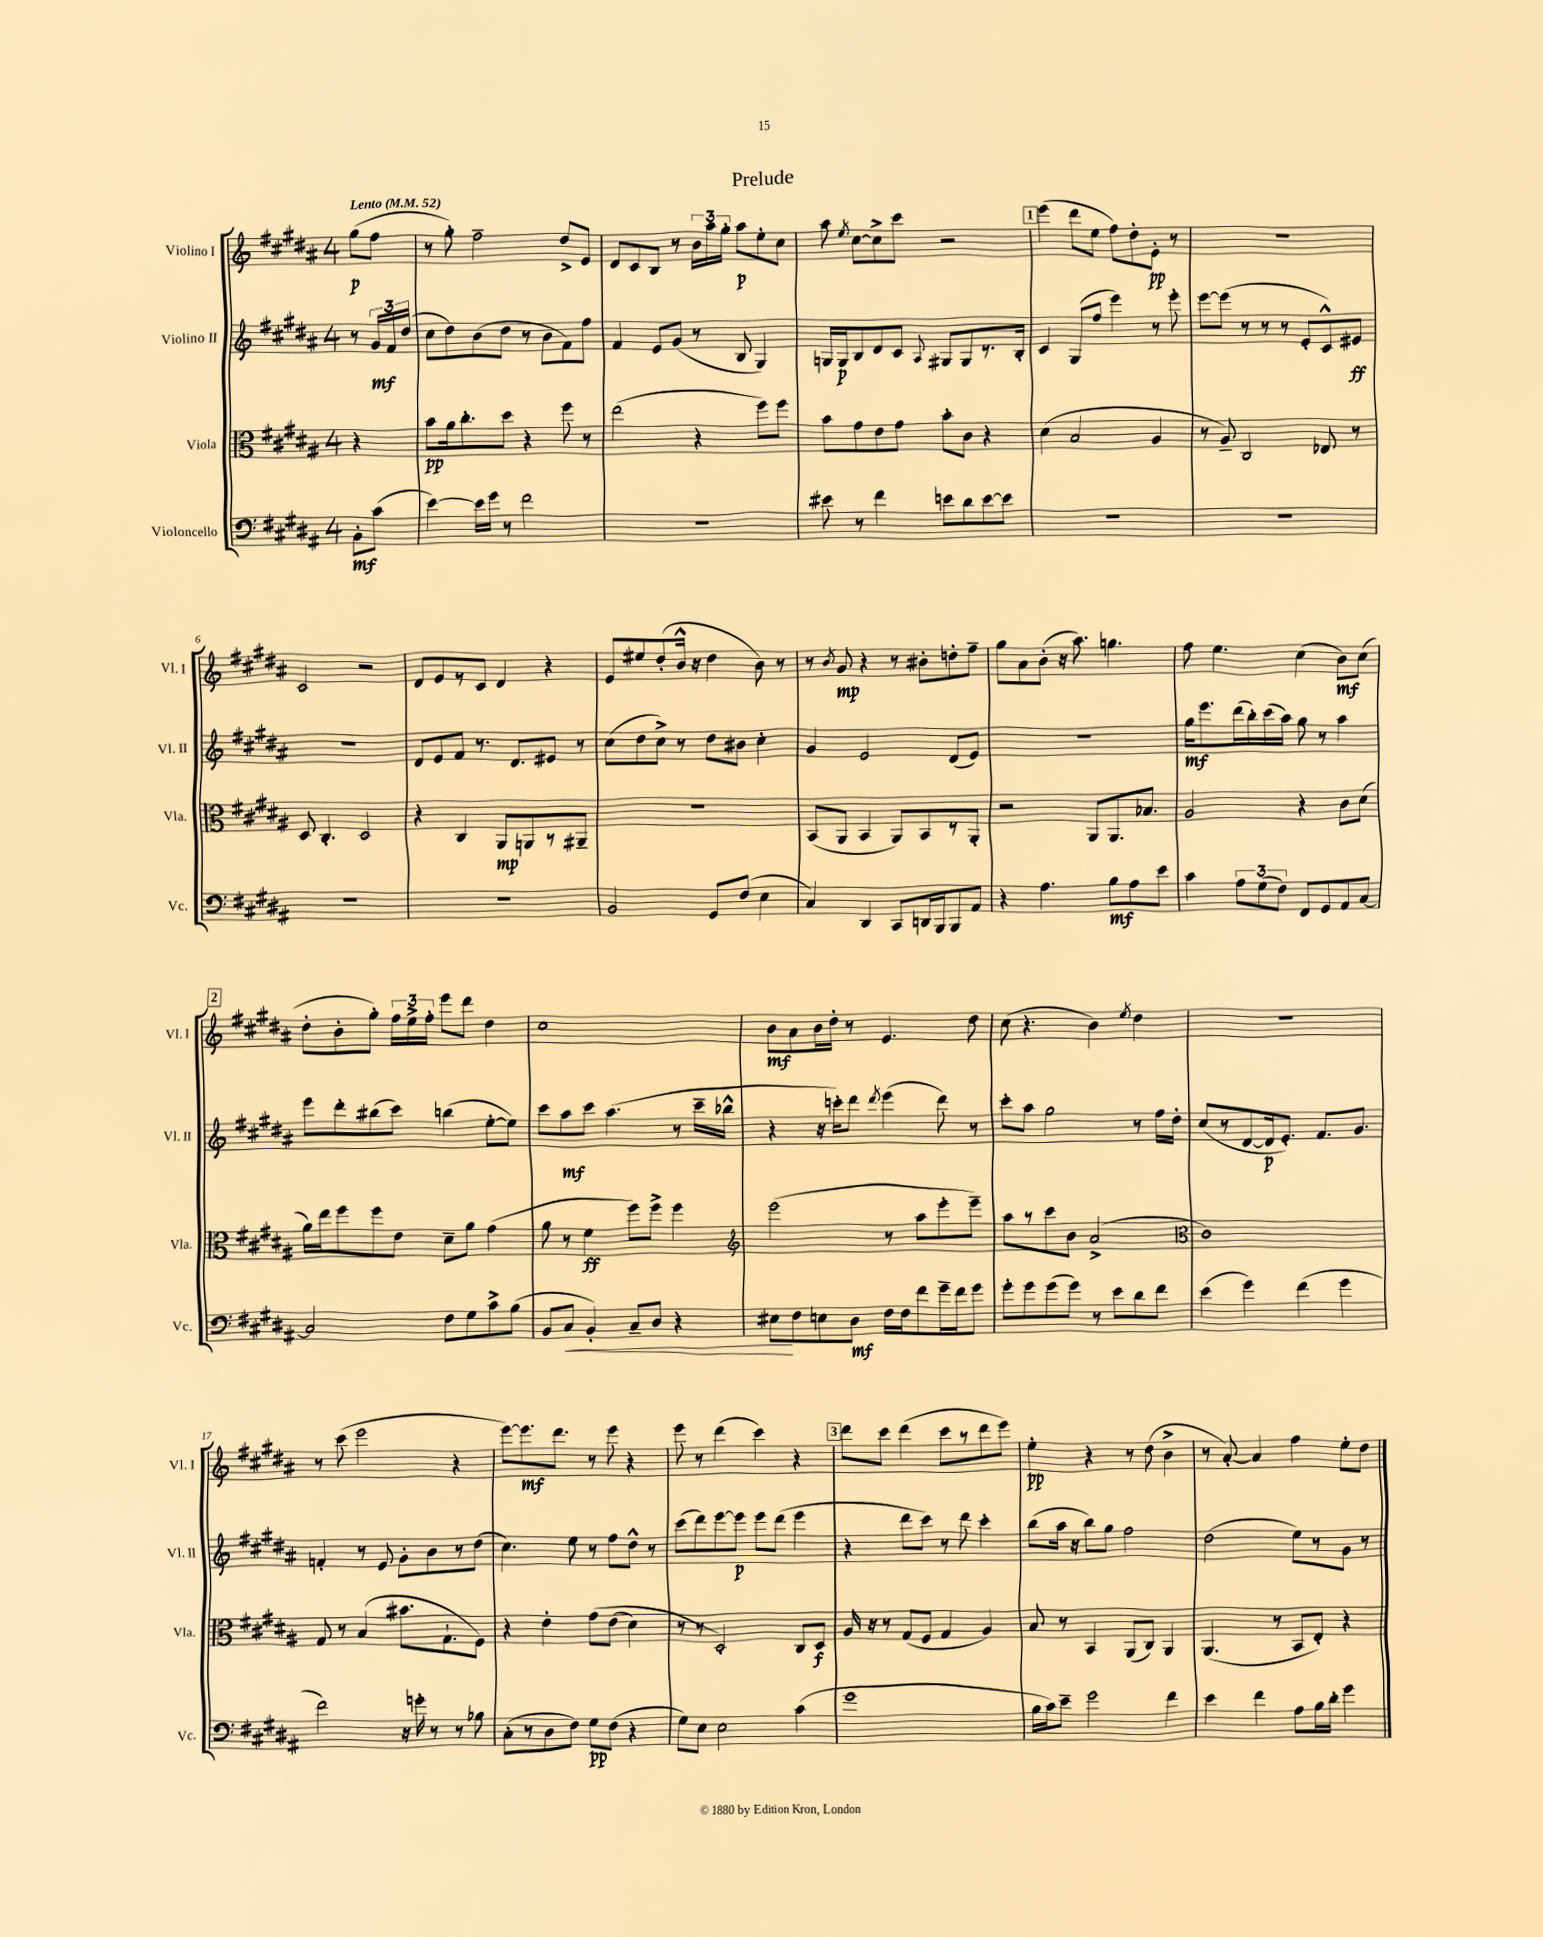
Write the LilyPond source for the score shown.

\header { title = "Prelude" }
<<
\new StaffGroup <<
\new Staff = "s0" \with { instrumentName = "Violino I" shortInstrumentName = "Vl. I" } {
    \clef treble \key b \major \once \override Staff.TimeSignature.style = #'single-digit \time 4/4 \partial 4 \tempo "Lento" 4 = 52
    \autoBeamOff gis''8[\p( fis''8] |
    r8 gis''8-.) fis''2-- dis''8[-> e'8] |
    dis'8[ cis'8 b8] r8 \tuplet 3/2 { b'16[ ais''16 gis''16]-. } ais''8[\p e''8-. cis''8] |
    ais''8 \acciaccatura { e''8 } cis''8[~ cis''8-> cis'''8] r2 |
    \mark \markup { \box "1" } e'''4( dis'''8[ e''8] fis''8[) dis''8-. e'8]-.\pp r8 |
    R1 |
    cis'2 r2 |
    dis'8[ e'8 r8 cis'8] dis'4 r4 |
    e'8[ eis''8 dis''8-.( b'16]-^ r16 dis''4 b'8) r8 |
    r8 \acciaccatura { b'8 } gis'8\mp r4 r8 bis'8[-. d''8-. fis''8]-- |
    gis''8[ ais'8 b'8]-.( r16 ais''8.) g''4. |
    fis''8 e''4. cis''4( b'8[\mf) cis''8]( |
    \mark \markup { \box "2" } dis''8[-. b'8-. gis''8]-.) \tuplet 3/2 { fis''16[ e''16-> fis''16]-. } e'''8[ dis'''8] dis''4 |
    cis''1 |
    b'8[\mf ais'8 b'16 dis''16]-. r8 e'4. dis''8 |
    cis''8( r4. b'4) \acciaccatura { e''8 } dis''4 |
    r1 |
    r8 cis'''8( e'''2 r4 |
    e'''8[~) e'''8.\mf dis'''8.] r8 e'''8 r4 |
    e'''8 r8 dis'''4( cis'''4) r4 |
    \mark \markup { \box "3" } dis'''8[ cis'''8] dis'''4( cis'''8[ r8 dis'''8 e'''8]) |
    e''4-.\pp r4 r8 dis''8( b'4-> |
    r8 ais'8~-.) ais'4 fis''4 e''8[-. dis''8] \bar "|." |
}
\new Staff = "s1" \with { instrumentName = "Violino II" shortInstrumentName = "Vl. II" } {
    \clef treble \key b \major \once \override Staff.TimeSignature.style = #'single-digit \time 4/4 \partial 4
    \autoBeamOff r8 \tuplet 3/2 { gis'16[\mf fis'16 dis''16]( } |
    cis''8[ dis''8) b'8( dis''8] r8 b'8[ fis'8) fis''8] |
    fis'4 e'8[ gis'8]( r8 b8 gis4) |
    g16[ g16\p b8 dis'8 cis'8] \appoggiatura { ais8 } gis8[ gis8 r8. b16]-. |
    \mark \markup { \box "1" } cis'4 gis8[( fis''8] e'''4) r8 e'''8-. |
    e'''8[~ e'''8]( r8 r8 r8 e'8[-. cis'8-^) eis'8]\ff |
    R1 |
    dis'8[ e'8 fis'8] r8. dis'8.[ eis'8] r8 |
    cis''8[( dis''8 cis''8]->) r8 dis''8[ bis'8] cis''4-. |
    gis'4 e'2 dis'8[( e'8]) |
    R1 |
    gis''16[\mf e'''8. dis'''16( b''16-.) cis'''16( ais''16]) gis''8 r8 ais''4 |
    \mark \markup { \box "2" } e'''8[ dis'''8-. bis''8( cis'''8]) b''4( e''8[~-. e''8]) |
    cis'''8[ ais''8\mf cis'''8] ais''4.( r8 cis'''16[-- bes''16]-^ |
    r4 r16 c'''16[-.) dis'''8] \acciaccatura { dis'''8 } e'''4( dis'''8) r8 |
    cis'''8[-. ais''8] gis''2 r8 fis''16[ dis''16]-. |
    cis''8[( r8 dis'8~ dis'16\p e'8.]-.) fis'8.[ gis'8.] |
    f'4-. r8 e'8 gis'8[-. b'8 r8 dis''8]( |
    cis''4.) e''8 r8 fis''8[ dis''8]-^ r8 |
    cis'''8[( dis'''8) e'''8~ e'''8]\p e'''8[ dis'''8]( e'''4 |
    \mark \markup { \box "3" } r4 dis'''8[ cis'''8]) r8 dis'''8 cis'''4-. |
    b''8[( ais''16] r16 b''8[) gis''8] fis''2 |
    dis''2( e''8[) r8 gis'8] r8 \bar "|." |
}
\new Staff = "s2" \with { instrumentName = "Viola" shortInstrumentName = "Vla." } {
    \clef alto \key b \major \once \override Staff.TimeSignature.style = #'single-digit \time 4/4 \partial 4
    \autoBeamOff r4 |
    b'8[\pp ais'16 cis''8.-. dis''8] r4 fis''8 r8 |
    e''2( r4 fis''8[) fis''8] |
    b'8[ gis'8 e'8 gis'8] b'8[-. cis'8] r4 |
    \mark \markup { \box "1" } dis'4( b2 ais4 |
    r8 ais8--) cis2 ees8 r8 |
    dis8 cis4.-. dis2 |
    r4 cis4 ais,8[\mp a,8 r8 ais,8]-- |
    r1 |
    b,8[( ais,8] b,4 ais,8[) b,8 r8 ais,8]-. |
    r2 ais,8[ ais,8. bes8.] |
    ais2 r4 cis'8[ dis'8]( |
    \mark \markup { \box "2" } ais'16[) e''16 fis''8 fis''8 e'8] dis'8[-- ais'8] gis'4( |
    ais'8 r8 fis'4\ff fis''8[) fis''8]-> fis''4 |
    \clef treble e'''2( r8 ais''8[ e'''8-. e'''8]--) |
    ais''8[ r8 cis'''8 b'8] ais'2->( |
    \clef alto cis'1) |
    gis8 r8 b4( bis'8.[ gis8.-! fis8]) |
    r4 e'4-. gis'8[\( e'8]( dis'4) |
    r8 r8 dis2-.\) cis8[ dis8]\f |
    \mark \markup { \box "3" } ais16 r16 r8 gis8[( fis8] gis4 ais4) |
    b8 r8 b,4 ais,8[( cis8]) ais,4 |
    ais,4.( r8 b,8[ e8]-.) r4 \bar "|." |
}
\new Staff = "s3" \with { instrumentName = "Violoncello" shortInstrumentName = "Vc." } {
    \clef bass \key b \major \once \override Staff.TimeSignature.style = #'single-digit \time 4/4 \partial 4
    \autoBeamOff b,8[-.\mf cis'8]( |
    e'4~) e'16[ gis'16] r8 fis'2 |
    R1 |
    eis'8 r8 fis'4 e'8[ dis'8 e'8~ e'8] |
    \mark \markup { \box "1" } R1 |
    R1 |
    R1 |
    R1 |
    b,2 gis,8[ fis8]( e4 |
    cis4) dis,4 cis,8[ d,16 b,,16 b,,8 ais,8] |
    r4 ais4. b8[\mf ais8 e'8] |
    cis'4 \tuplet 3/2 { ais8[ gis8( fis8]) } fis,8[ gis,8 ais,8 cis8]~ |
    \mark \markup { \box "2" } cis2 fis8[ gis8 cis'8-> b8]( |
    b,8[ cis8]\< b,4-.) cis8[-- dis8] r4 |
    eis8[\! fis8 e8 dis8]\mf fis16[ fis16 fis'8 gis'16-- fis'16 gis'8] |
    gis'8[-. gis'8 gis'8( gis'8]) r8 e'8[ dis'8 fis'8] |
    e'4( gis'4) fis'4( gis'4 |
    fis'2) r16 g'16-. r8 r8 bes8 |
    cis8[-.( r8 dis8 fis8]) gis8[\pp fis8]( r4 |
    gis8[) e8] e2 cis'4( |
    \mark \markup { \box "3" } gis'1 |
    b16[ cis'16) e'8]-- gis'2 fis'4 |
    e'4 fis'4 ais8[ b16 dis'16]-. gis'4 \bar "|." |
}
>>
>>
